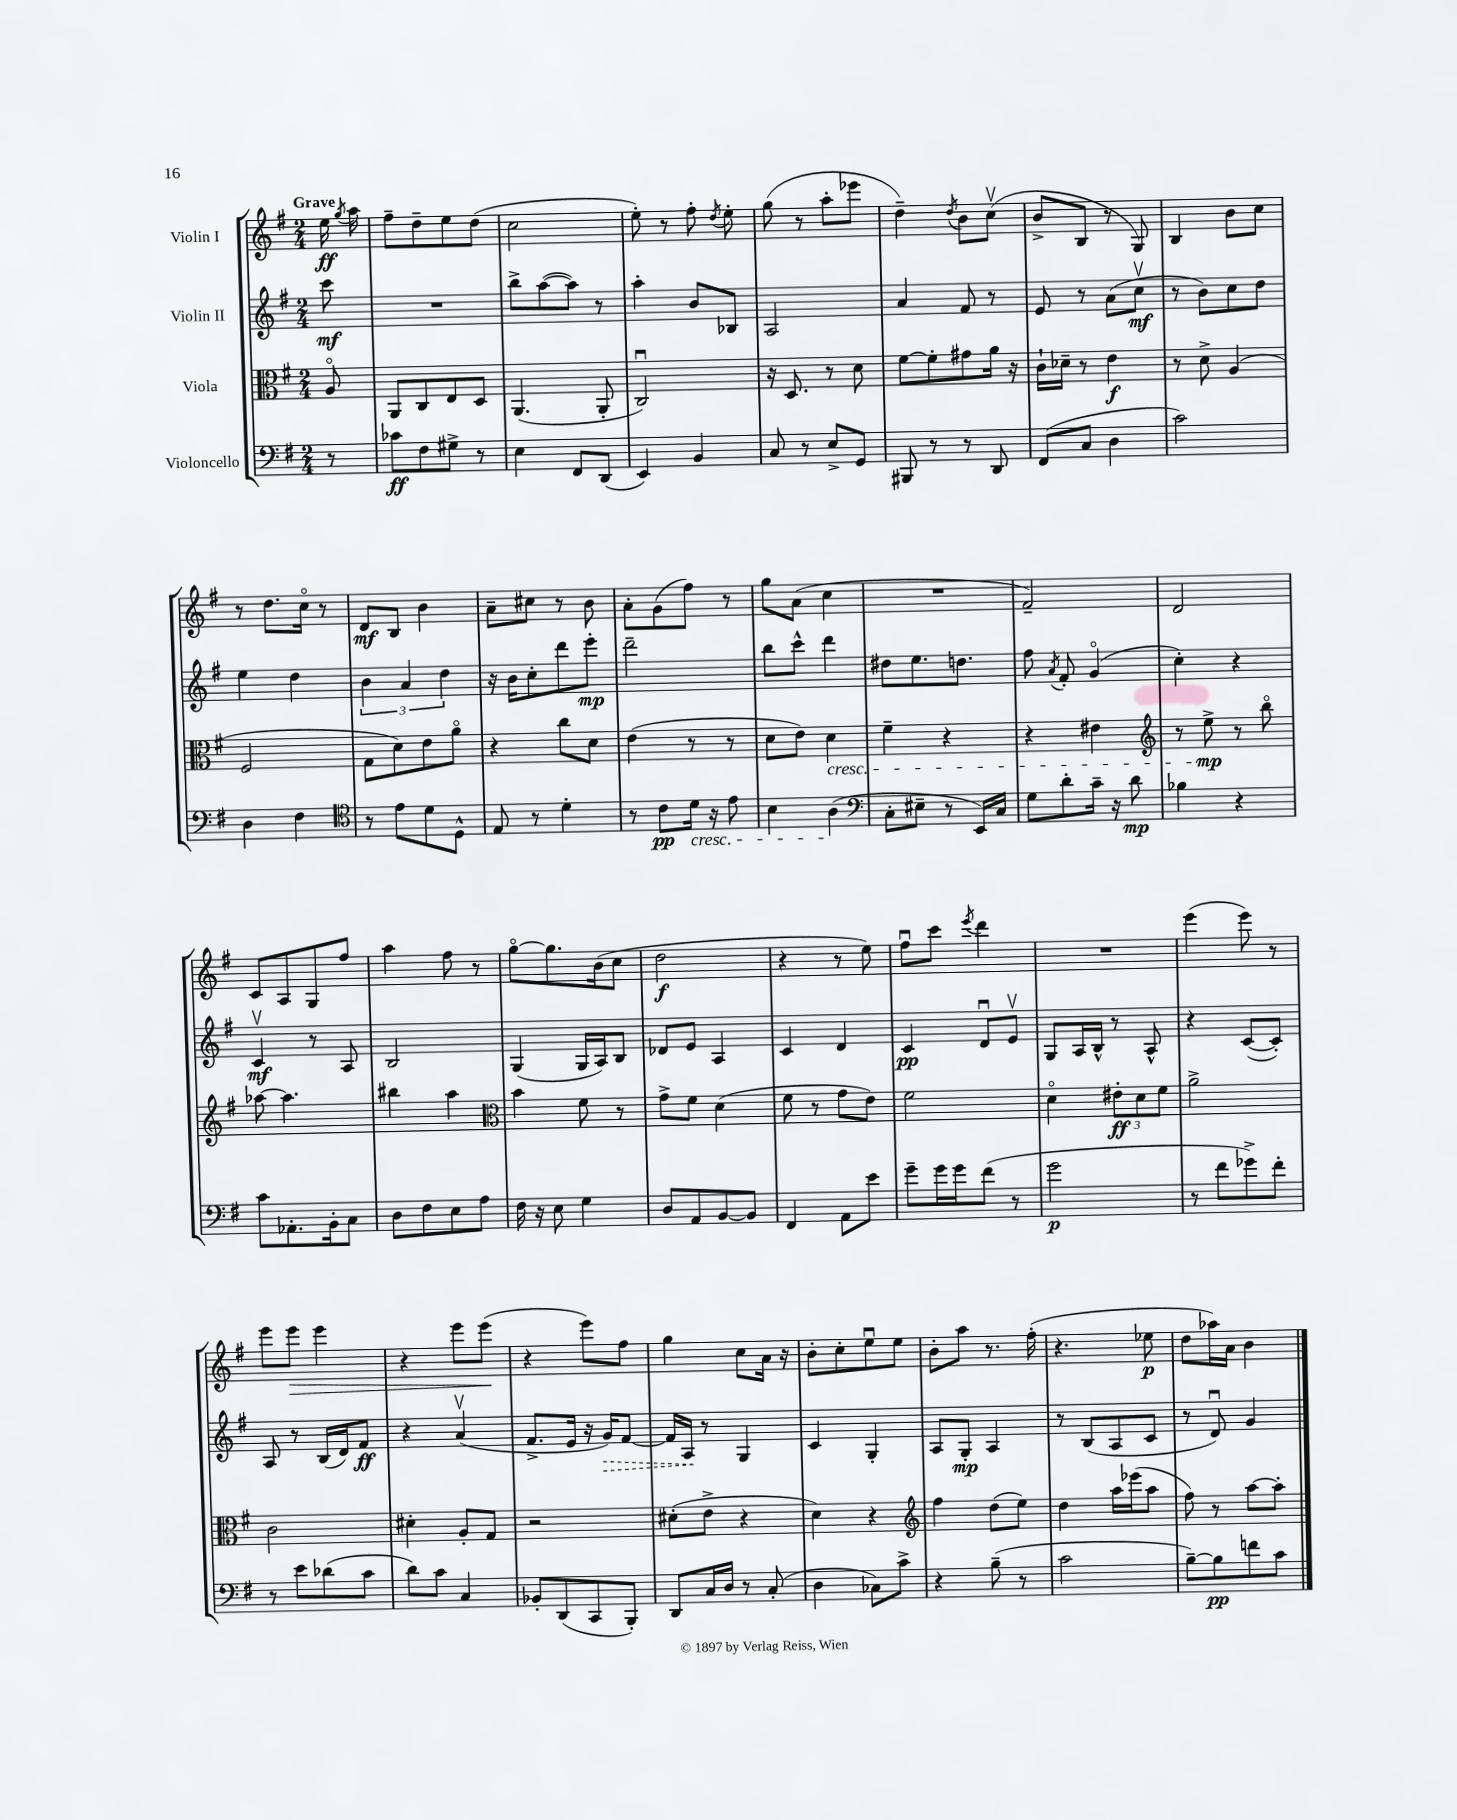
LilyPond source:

<<
\new StaffGroup <<
\new Staff = "s0" \with { instrumentName = "Violin I" } {
    \clef treble \key g \major \numericTimeSignature \time 2/4 \partial 8 \tempo "Grave"
    \autoBeamOff e''16\ff \acciaccatura { g''8 } a''16 |
    fis''8[-- d''8-- e''8 d''8]( |
    c''2 |
    e''8-.) r8 fis''8-. \acciaccatura { d''8 } e''8-. |
    g''8( r8 a''8[-. ees'''8] |
    d''4--) \acciaccatura { d''8 } b'8[ c''8]\upbow( |
    b'8[-> b8] r8 g8) |
    b4 b'8[ c''8] |
    r8 d''8.[ c''16]\flageolet r8 |
    d'8[\mf b8] b'4 |
    a'8[-- cis''8] r8 b'8 |
    a'8[-. g'8( fis''8]) r8 |
    g''8[ a'8]( c''4 |
    R2 |
    fis'2--) |
    d'2 |
    c'8[ a8 g8 fis''8] |
    a''4 fis''8 r8 |
    g''8[~\flageolet g''8. b'16( c''8] |
    d''2\f |
    r4 r8 e''8) |
    fis''8[\downbow c'''8] \acciaccatura { e'''8 } d'''4 |
    R2 |
    e'''4( e'''8) r8 |
    e'''8[ e'''8]\> e'''4 |
    r4 e'''8[ e'''8]\!( |
    r4 e'''8[) fis''8] |
    g''4 c''8[ a'16] r16 |
    b'8[-. c''8-. e''8\downbow e''8] |
    b'8[-. a''8] r8. fis''16-.( |
    r4. ees''8\p |
    d''8[ aes''16) a'16] b'4 \bar "|." |
}
\new Staff = "s1" \with { instrumentName = "Violin II" } {
    \clef treble \key g \major \numericTimeSignature \time 2/4 \partial 8
    \autoBeamOff c'''8\mf |
    R2 |
    b''8[-> a''8~( a''8]) r8 |
    a''4-. b'8[ bes8] |
    a2 |
    a'4 fis'8 r8 |
    e'8 r8 a'8[( c''8]\upbow\mf |
    r8 b'8[) c''8 d''8] |
    e''4 d''4 |
    \tuplet 3/2 { b'4 a'4 d''4 } |
    r16 b'16[ c''8-. d'''8 e'''8]-.\mp |
    d'''2-- |
    b''8[ c'''8]-^ d'''4 |
    dis''8[ e''8. d''8.] |
    fis''8 \acciaccatura { a'8 } fis'8-. g'4\flageolet( |
    c''4-.) r4 |
    c'4\upbow\mf r8 a8 |
    b2 |
    g4( g16[ a16) b8] |
    des'8[ e'8] a4 |
    c'4 d'4 |
    c'4\pp d'8[\downbow e'8]\upbow |
    g8[ a16 b16]-^ r8 a8-^ |
    r4 c'8[~( c'8]-.) |
    a8 r8 b16[( d'16) fis'8]\ff |
    r4 a'4\upbow( |
    fis'8.[-> e'16] r16 \once \override Hairpin.style = #'dashed-line g'16[\>) fis'8]~ |
    fis'16[ a16]\! r8 g4 |
    c'4 g4-. |
    a8[ g8]-.\mp a4 |
    r8 b8[( a8 c'8] |
    r8 d'8\downbow) g'4 \bar "|." |
}
\new Staff = "s2" \with { instrumentName = "Viola" } {
    \clef alto \key g \major \numericTimeSignature \time 2/4 \partial 8
    \autoBeamOff a8\flageolet |
    a,8[ c8 e8 d8] |
    a,4.( a,8-. |
    c2\downbow) |
    r16 d8. r8 d'8 |
    fis'8[~ fis'8-. gis'8 a'16] r16 |
    c'16[-! des'16]-- r8 e'4\f |
    r8 d'8-> a4( |
    fis2 |
    g8[ d'8) e'8 a'8]\flageolet |
    r4 c''8[ d'8] |
    e'4( r8 r8 |
    d'8[ e'8]) d'4\cresc |
    fis'4-- r4 |
    r4 eis'4 |
    \clef treble r8 e''8->\mp\! r8 b''8\flageolet |
    aes''8~ aes''4. |
    bis''4 a''4 |
    \clef alto b'4 fis'8 r8 |
    g'8[-> fis'8] d'4( |
    fis'8 r8 g'8[ e'8]) |
    fis'2 |
    d'4\flageolet \tuplet 3/2 { eis'8[-.\ff d'8 fis'8] } |
    a'2-> |
    c'2 |
    dis'4-. a8[-. g8] |
    r2 |
    dis'8[-.( e'8]-> r4 |
    d'4) r4 |
    \clef treble fis''4 d''8[( e''8]) |
    d''4 a''16[ ees'''16( a''8] |
    fis''8) r8 a''8[~ a''8]-. \bar "|." |
}
\new Staff = "s3" \with { instrumentName = "Violoncello" } {
    \clef bass \key g \major \numericTimeSignature \time 2/4 \partial 8
    \autoBeamOff r8 |
    ces'8[\ff fis8 gis8]-> r8 |
    e4 fis,8[ d,8]( |
    e,4) b,4 |
    c8 r8 e8[-> g,8] |
    bis,,8 r8 r8 d,8 |
    fis,8[( c8] d4 |
    c'2) |
    d4 fis4 |
    \clef tenor r8 e'8[ d'8 d8]-^ |
    e8 r8 d'4-. |
    r8 c'8[\pp d'16]\cresc r16 e'8 |
    b4 a4\!( |
    \clef bass c8[-. eis8]-- r8 e,16[) c16] |
    g8[ d'8-. c'16]-- r16 d'8\mp |
    bes4 r4 |
    c'8[ aes,8.-. b,16-. c8] |
    d8[ fis8 e8 a8] |
    fis16 r16 e8 g4 |
    d8[ a,8 b,8~ b,8] |
    fis,4 a,8[ e'8] |
    g'8[-- g'16 g'16 fis'8]( r8 |
    g'2\p |
    r8 fis'8[ ges'8->) fis'8]-. |
    r8 e'8[ des'8( c'8] |
    d'8[) c'8] c4 |
    bes,8[-. d,8( c,8 b,,8]-.) |
    d,8[ c16 d16] r8 c8-.( |
    d4 ces8[) c'8]-> |
    r4 b8--( r8 |
    c'2 |
    b8[~--) b8\pp f'8 c'8] \bar "|." |
}
>>
>>
\layout { \context { \Score \remove "Bar_number_engraver" } }
